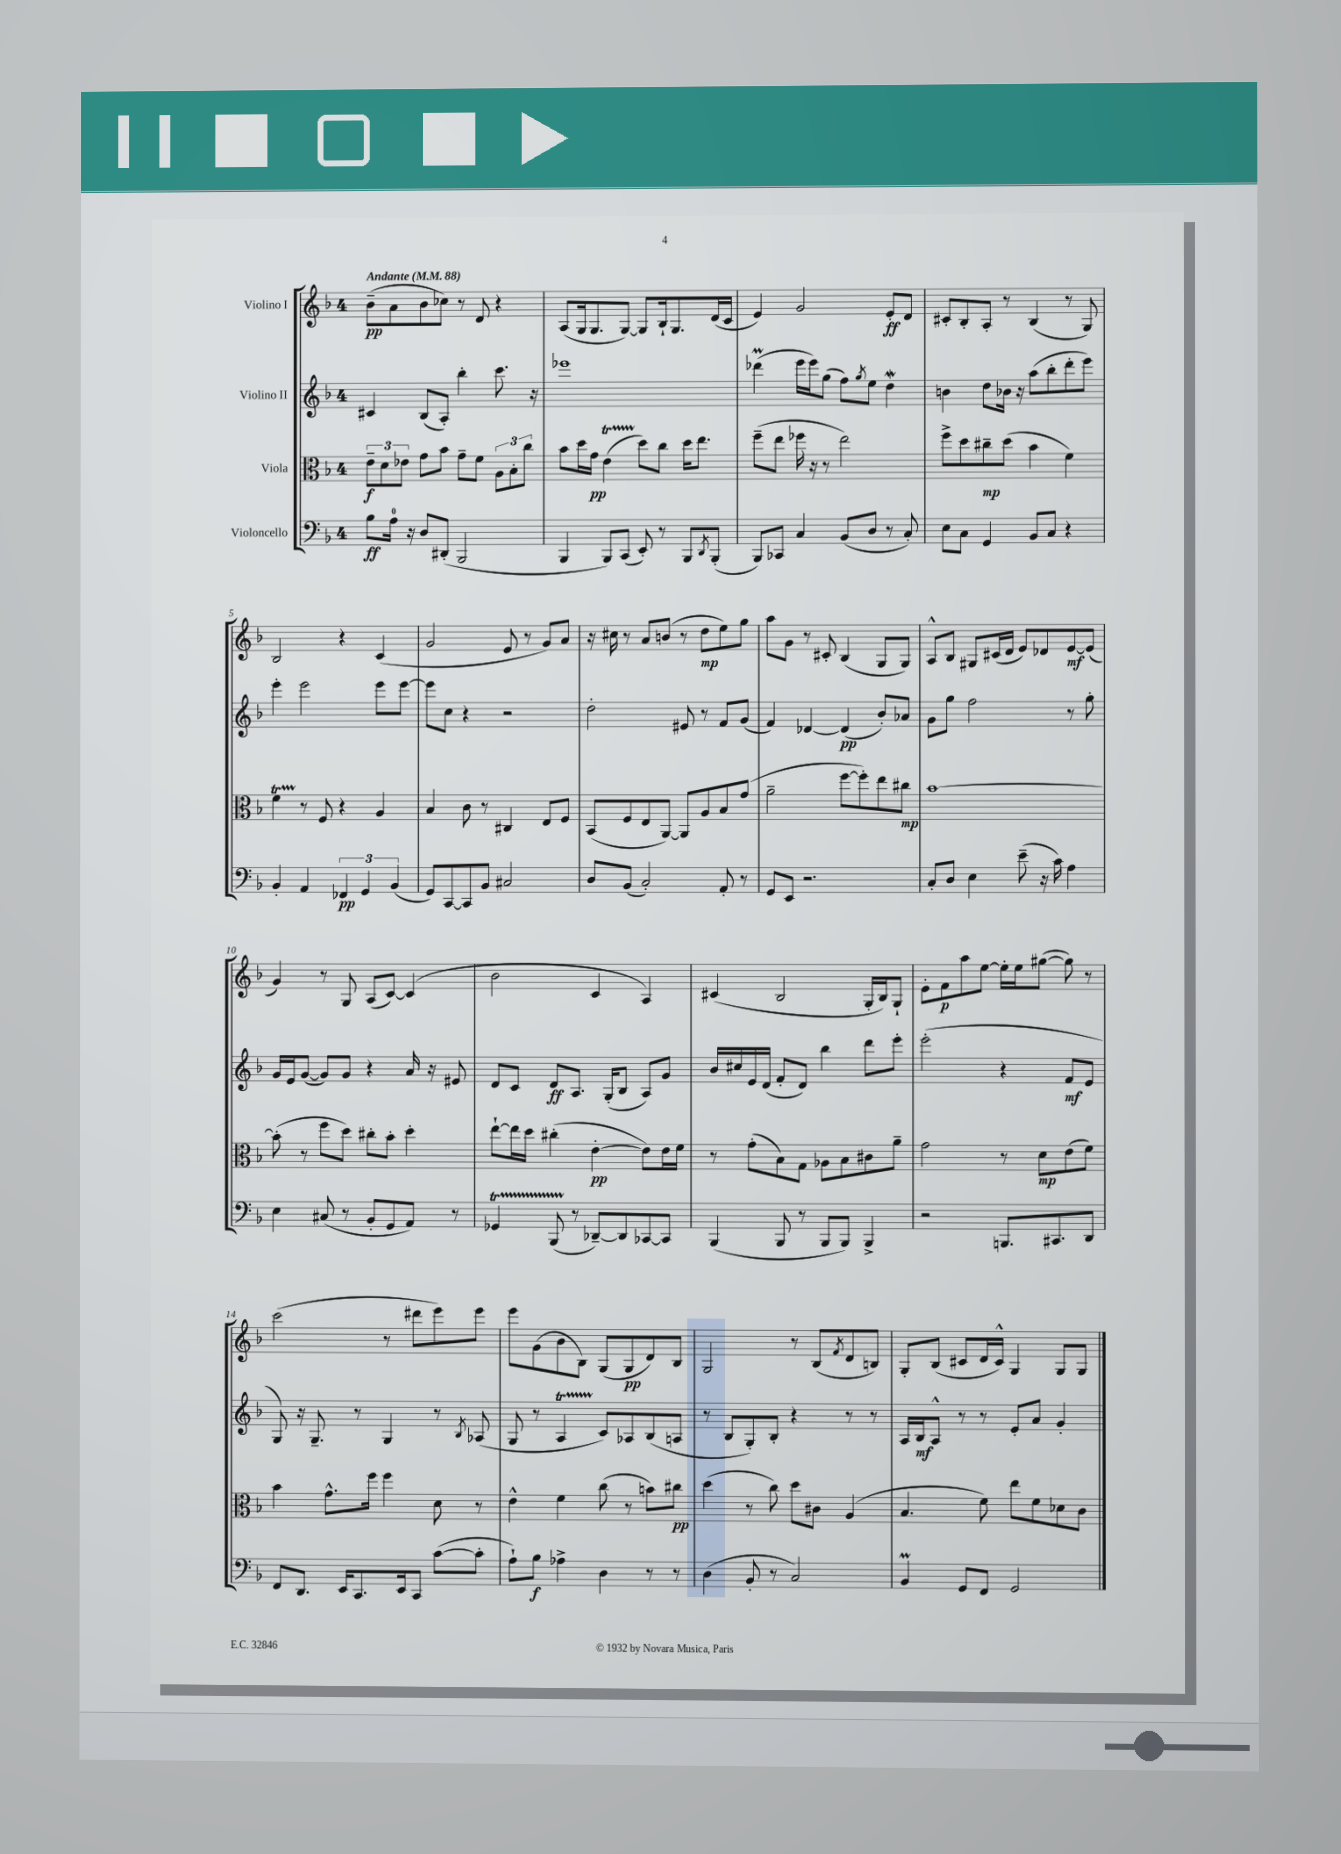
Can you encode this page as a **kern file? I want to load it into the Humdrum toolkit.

**kern	**kern	**kern	**kern
*staff4	*staff3	*staff2	*staff1
*clefF4	*clefC3	*clefG2	*clefG2
*k[b-]	*k[b-]	*k[b-]	*k[b-]
*M4/4	*M4/4	*M4/4	*M4/4
*MM88	*MM88	*MM88	*MM88
8B-	12e~	4c#	(8b-~
.	12d	.	.
16A	.	.	8a
.	12e-	.	.
16r	.	.	.
8D	8g	(8B-	8b-
(8DD#'	8b-	8A')	8cc-)
2BBB-	8g~	4bb-'	8r
.	8f	.	8d
.	12A	8.ccc	4r
.	12B-'	.	.
.	12cc	.	.
.	.	16r	.
=	=	=	=
4BBB-	8b-	1eee-	(8A
.	16dd	.	16G
.	16g	.	8.G
8BBB-)	(4e	.	.
(8CC	.	.	[8G)
8EE')	8dd)	.	8G]
8r	8cc	.	16B-`
.	.	.	8.G
8BBB-	16dd	.	.
.	8.ee	.	.
8qDD	.	.	.
(8BBB-'	.	.	(16d
.	.	.	16c
=	=	=	=
8BBB-)	(8ff~	(4ddd-	4e)
8CC-	8ee	.	.
4C	16ff-	16eee	2g
.	16r	16eee)	.
.	8r	(8gg	.
(8BB-	2ee)	8ff)	.
.	.	8qgg	.
8D	.	8ee	.
8r	.	4dd	8e'
8C')	.	.	8d
=	=	=	=
8E	8ff^	4b	8c#'
8C	8dd	.	8B-'
4GG	8cc#~	8dd	8A'
.	(8dd	16b-	8r
.	.	16r	.
8BB-	4b-	(8aa	(4B-
8C	.	8bb-'	.
4r	4f)	8ddd'	8r
.	.	8eee)	8G)
=	=	=	=
4BB-'	4f	4eee'	2B-
4AA	8r	2eee	.
.	8F	.	.
6FF-	4r	.	4r
6GG	.	.	.
.	4A	8eee	(4c
(6BB-	.	.	.
.	.	[8eee	.
=	=	=	=
8GG)	4B-	8eee]	2g
[8CC	.	8cc	.
8CC]	8c	4r	.
8BB-	8r	.	.
2C#	4C#	2r	8e
.	.	.	8r
.	8E	.	8g)
.	8F	.	8a
=	=	=	=
8D	(8BB-	2dd'	16r
.	.	.	16cc#
(8BB-	8F	.	8r
2C')	8E	.	8a
.	[8AA)	.	(8b
.	8AA]	8e#	8r
.	8A	8r	8dd
8AA'	8B-	8f	8ee)
8r	(8g	(8g	8gg
=	=	=	=
8GG	2a~	4f)	8aa
8EE	.	.	8g
2.r	.	[4d-	8r
.	.	.	8c#'
.	[8ff	(4d-]	(4B-
.	8ff'])	.	.
.	8ee	8b-')	8G
.	8cc#	8a-	8G)
=	=	=	=
8C'	[1b-	8g	8A^^
8D	.	8gg	8B-
4E	.	2ff	8G#
.	.	.	(16c#
.	.	.	16d
(8e~	.	.	8e)
16r	.	.	8d-
16c)	.	.	.
4A	.	8r	[8e
.	.	8gg'	(8e]
=	=	=	=
4E	(8b-']	16g	4g)
.	.	16e	.
.	8r	([8g	.
(8C#	8ff	8g])	8r
8r	8dd)	8g	8G
8BB-'	8cc#'	4r	(8A
8GG	8b-'	.	[8c)
8AA)	4dd'	16a	(4c]
.	.	16r	.
8r	.	8e#	.
=	=	=	=
4GG-	[8ee`	8d	2b-
.	16ee]	8c	.
.	16dd	.	.
(8BBB-	(4cc#'	8d	.
8r	.	8.A	.
[8DD-~)	[4e'	.	4c
.	.	(16G'	.
8DD-]	.	8B-	.
[8CC-	8e])	8A)	4A)
8CC-]	16e	8g	.
.	16f	.	.
=	=	=	=
(4BBB-	8r	16b-	(4c#
.	.	16cc#	.
.	(8g'	16e	.
.	.	(16d	.
8BBB-	8B-)	8f'	2B-
8r	8G	8d)	.
8BBB-	8A-	4bb-	.
8BBB-)	8B-	.	.
4BBB-^	8c#	8ddd	16G'
.	.	.	16B-)
.	8a~	8eee'	8G`
=	=	=	=
2r	2g	(2eee'	8e'
.	.	.	8f
.	.	.	8aa
.	.	.	[8ee
8.BBB	8r	4r	16ee']
.	.	.	16ee
.	8d	.	([8gg#
8.CC#	.	.	.
.	(8e	8f	8gg#])
8DD	8f)	8e	8r
=	=	=	=
8FF	4b-	8G)	(2ccc
8.DD	.	16r	.
.	.	8.G~	.
.	8.g^^	.	.
16EE	.	.	.
8.CC	.	8r	.
.	16ff	.	.
.	4ff	4G	8r
16EE	.	.	.
8CC	.	.	8ddd#
([8c	8d	8r	8eee)
.	.	8qB-	.
8c']	8r	(8A-	8eee
=	=	=	=
8A`)	4e^^	8G	8eee
8B-	.	8r	(8g
4A-^	4f	4A	8b-
.	.	.	8B-)
4D	(8cc	8c)	(8G
.	8r	8A-	8G
8r	8b)	(8B-	8d)
8r	8cc#	8A	8B-
=	=	=	=
(4D	(4dd	8r	2G
.	.	8B-	.
8BB-'	8r	8G')	.
8r	8cc)	8B-'	.
2C)	8dd	4r	8r
.	8c#	.	(8B-
.	.	.	8qf
.	(4A	8r	8d
.	.	8r	8B)
=	=	=	=
4BB-	4.B-	16A	8G'
.	.	16B-	.
.	.	8A^^	(8B-
8GG	.	8r	8c#
8FF	8f)	8r	16d
.	.	.	16c#^^)
2GG	8ee	8e'	4G
.	8f	8a	.
.	8d-	4g'	8G
.	8c	.	8G
==	==	==	==
*-	*-	*-	*-
